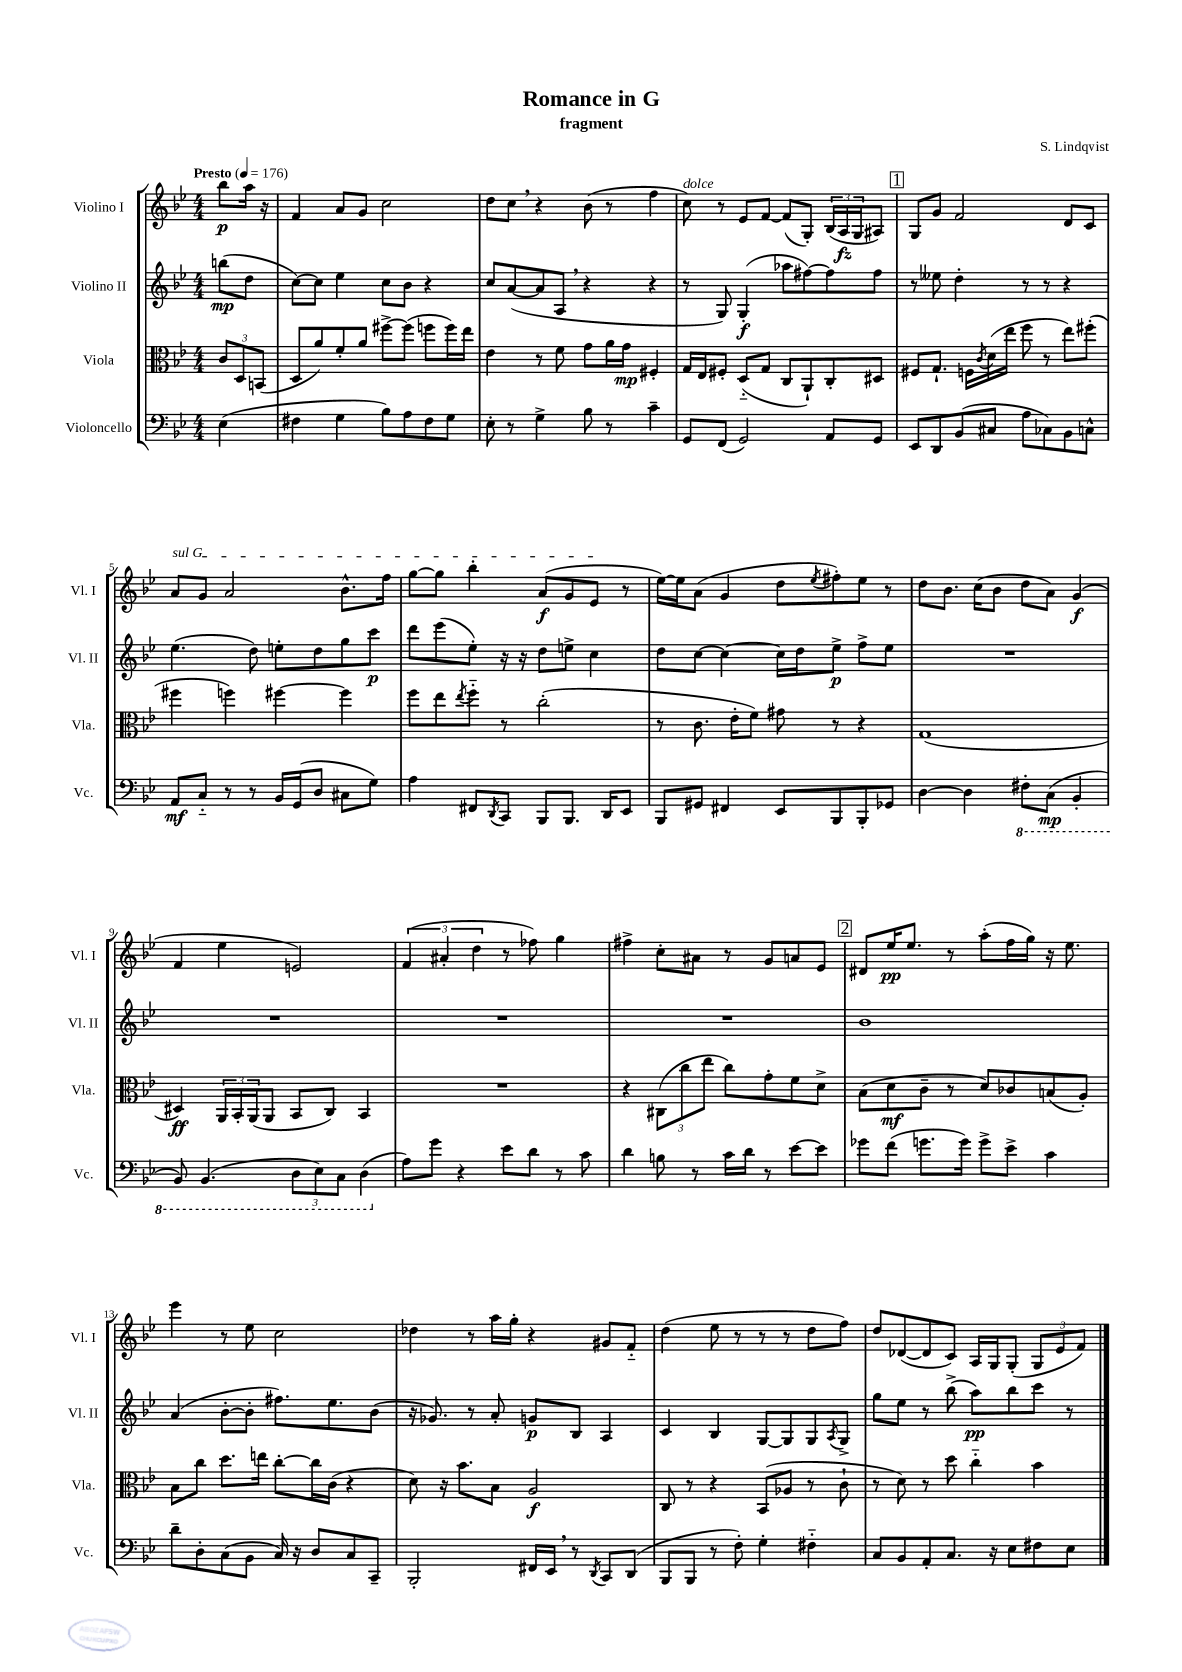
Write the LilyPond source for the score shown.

\header { title = "Romance in G" composer = "S. Lindqvist" subtitle = "fragment" }
<<
\new StaffGroup <<
\new Staff = "s0" \with { instrumentName = "Violino I" shortInstrumentName = "Vl. I" } {
    \clef treble \key bes \major \numericTimeSignature \time 4/4 \partial 4 \tempo "Presto" 4 = 176
    bes''8\p a''16 r16 |
    f'4 a'8 g'8 c''2 |
    d''8 c''8 \breathe r4 bes'8( r8 f''4 |
    c''8^\markup { \italic "dolce" }) r8 ees'8 f'8~ f'8( g8-.) \tuplet 3/2 { bes16( a16\fz g16 } ais8) |
    \mark \markup { \box "1" } g8 g'8 f'2 d'8 c'8 |
    \once \override TextSpanner.bound-details.left.text = \markup { \italic "sul G" } a'8\startTextSpan g'8 a'2 bes'8.-^ f''16 |
    g''8~ g''8 bes''4-. a'8\f( g'8 ees'8\stopTextSpan r8 |
    ees''16~) ees''16 a'8( g'4 d''8 \acciaccatura { ees''8 } fis''8-.) ees''8 r8 |
    d''8 bes'8. c''16( bes'8 d''8 a'8) g'4\f( |
    f'4 ees''4 e'2) |
    \tuplet 3/2 { f'4( ais'4-. d''4 } r8 fes''8) g''4 |
    fis''4-> c''8-. ais'8 r8 g'8 a'8 ees'8 |
    \mark \markup { \box "2" } dis'8 ees''16\pp ees''8. r8 a''8-.( f''16 g''16) r16 ees''8. |
    ees'''4 r8 ees''8 c''2 |
    des''4 r8 a''16 g''16-. r4 gis'8 f'8-_ |
    d''4( ees''8 r8 r8 r8 d''8 f''8) |
    d''8 des'8~( des'8 c'8) a16 g16 g8-.( \tuplet 3/2 { g8 ees'8 f'8) } \bar "|." |
}
\new Staff = "s1" \with { instrumentName = "Violino II" shortInstrumentName = "Vl. II" } {
    \clef treble \key bes \major \numericTimeSignature \time 4/4 \partial 4
    b''8\mp( d''8 |
    c''8~) c''8 ees''4 c''8 bes'8 r4 |
    c''8 a'8~( a'8 a8 \breathe r4 r4 |
    r8 g8) g4-.\f( aes''8 fis''8~) fis''8 fis''8 |
    \mark \markup { \box "1" } r8 eeses''8 d''4-. r8 r8 r4 |
    ees''4.( d''8) e''8-. d''8 g''8 c'''8\p |
    d'''8 ees'''8( ees''8-.) r16 r16 d''8 e''8-> c''4 |
    d''8 c''8~ c''4~ c''16 d''16 ees''8->\p f''8-> ees''8 |
    R1 |
    R1 |
    R1 |
    R1 |
    \mark \markup { \box "2" } bes'1 |
    a'4( bes'8~-. bes'8-. fis''8.) ees''8. bes'8( |
    r16 ges'8.) r8 a'8-. g'8\p bes8 a4 |
    c'4 bes4 g8~ g8 g8 \acciaccatura { a8 } g8-> |
    g''8 ees''8 r8 bes''8->( a''8\pp) bes''8 c'''8 r8 \bar "|." |
}
\new Staff = "s2" \with { instrumentName = "Viola" shortInstrumentName = "Vla." } {
    \clef alto \key bes \major \numericTimeSignature \time 4/4 \partial 4
    \tuplet 3/2 { c'8 d8 b,8( } |
    d8 a'8) f'8-. a'8 fis''8~-> fis''8( f''8 f''16) ees''16 |
    ees'4 r8 f'8 g'8 a'16 g'16\mp fis4-. |
    g16 ees16 fis8-. d8-_( g8 c8 a,8-!) c8-. dis8 |
    \mark \markup { \box "1" } fis8 g8.-! f16 \acciaccatura { c'8 } d'16( ees''16 f''8 r8 ees''8) fis''8-.( |
    fis''4 f''4) fis''4~ fis''4 |
    f''8 ees''8 \acciaccatura { ees''8 } f''8-_ r8 c''2-.( |
    r8 c'8. ees'16-. f'8) gis'8 r8 r4 |
    g1( |
    dis4\ff) \tuplet 3/2 { a,16 bes,16-. a,16( } a,8 bes,8 c8) bes,4 |
    R1 |
    r4 \tuplet 3/2 { cis8( c''8 ees''8 } c''8) g'8-. f'8 d'8-> |
    \mark \markup { \box "2" } bes8( d'8\mf c'8-- r8 d'8) ces'8 b8( a8-.) |
    bes8 c''8 d''8. e''16 c''8~-. c''16 c'16( r4 |
    d'8) r16 bes'8. bes8 a2\f |
    c8 r8 r4 bes,8( aes8 r8 c'8-! |
    r8 d'8) r8 d''8 c''4-_ bes'4 \bar "|." |
}
\new Staff = "s3" \with { instrumentName = "Violoncello" shortInstrumentName = "Vc." } {
    \clef bass \key bes \major \numericTimeSignature \time 4/4 \partial 4
    ees4( |
    fis4 g4 bes8) a8 fis8 g8 |
    ees8-. r8 g4-> bes8 r8 c'4-- |
    g,8 f,8( g,2) a,8 g,8 |
    \mark \markup { \box "1" } ees,8 d,8 bes,8( cis8 a8 ces8) bes,8 c8-^ |
    a,8\mf c8-_ r8 r8 bes,16 g,16( d8 cis8 g8) |
    a4 fis,8 \acciaccatura { d,8 } c,8 bes,,8 bes,,8. d,16 ees,8 |
    bes,,8 gis,8 fis,4 ees,8 bes,,8 bes,,8-. ges,8 |
    d4~ d4 \ottava #-1 fis,8-. c,8\mp( bes,,4-. |
    bes,,8) bes,,4.( \tuplet 3/2 { d,8 ees,8) c,8 } d,4( \ottava #0 |
    a8) g'8 r4 ees'8 d'8 r8 c'8 |
    d'4 b8 r8 c'16 d'16 r8 ees'8~ ees'8 |
    \mark \markup { \box "2" } ges'8 f'8( g'8. g'16) g'8-> ees'8-> c'4 |
    d'8-- d8-. c8( bes,8 c16) r16 d8 c8 c,8-- |
    bes,,2-. fis,16 ees,16 \breathe r8 \acciaccatura { d,8 } c,8 d,8( |
    bes,,8 bes,,8 r8 f8-.) g4-. fis4-_ |
    c8 bes,8 a,8-. c8. r16 ees8 fis8 ees8 \bar "|." |
}
>>
>>
